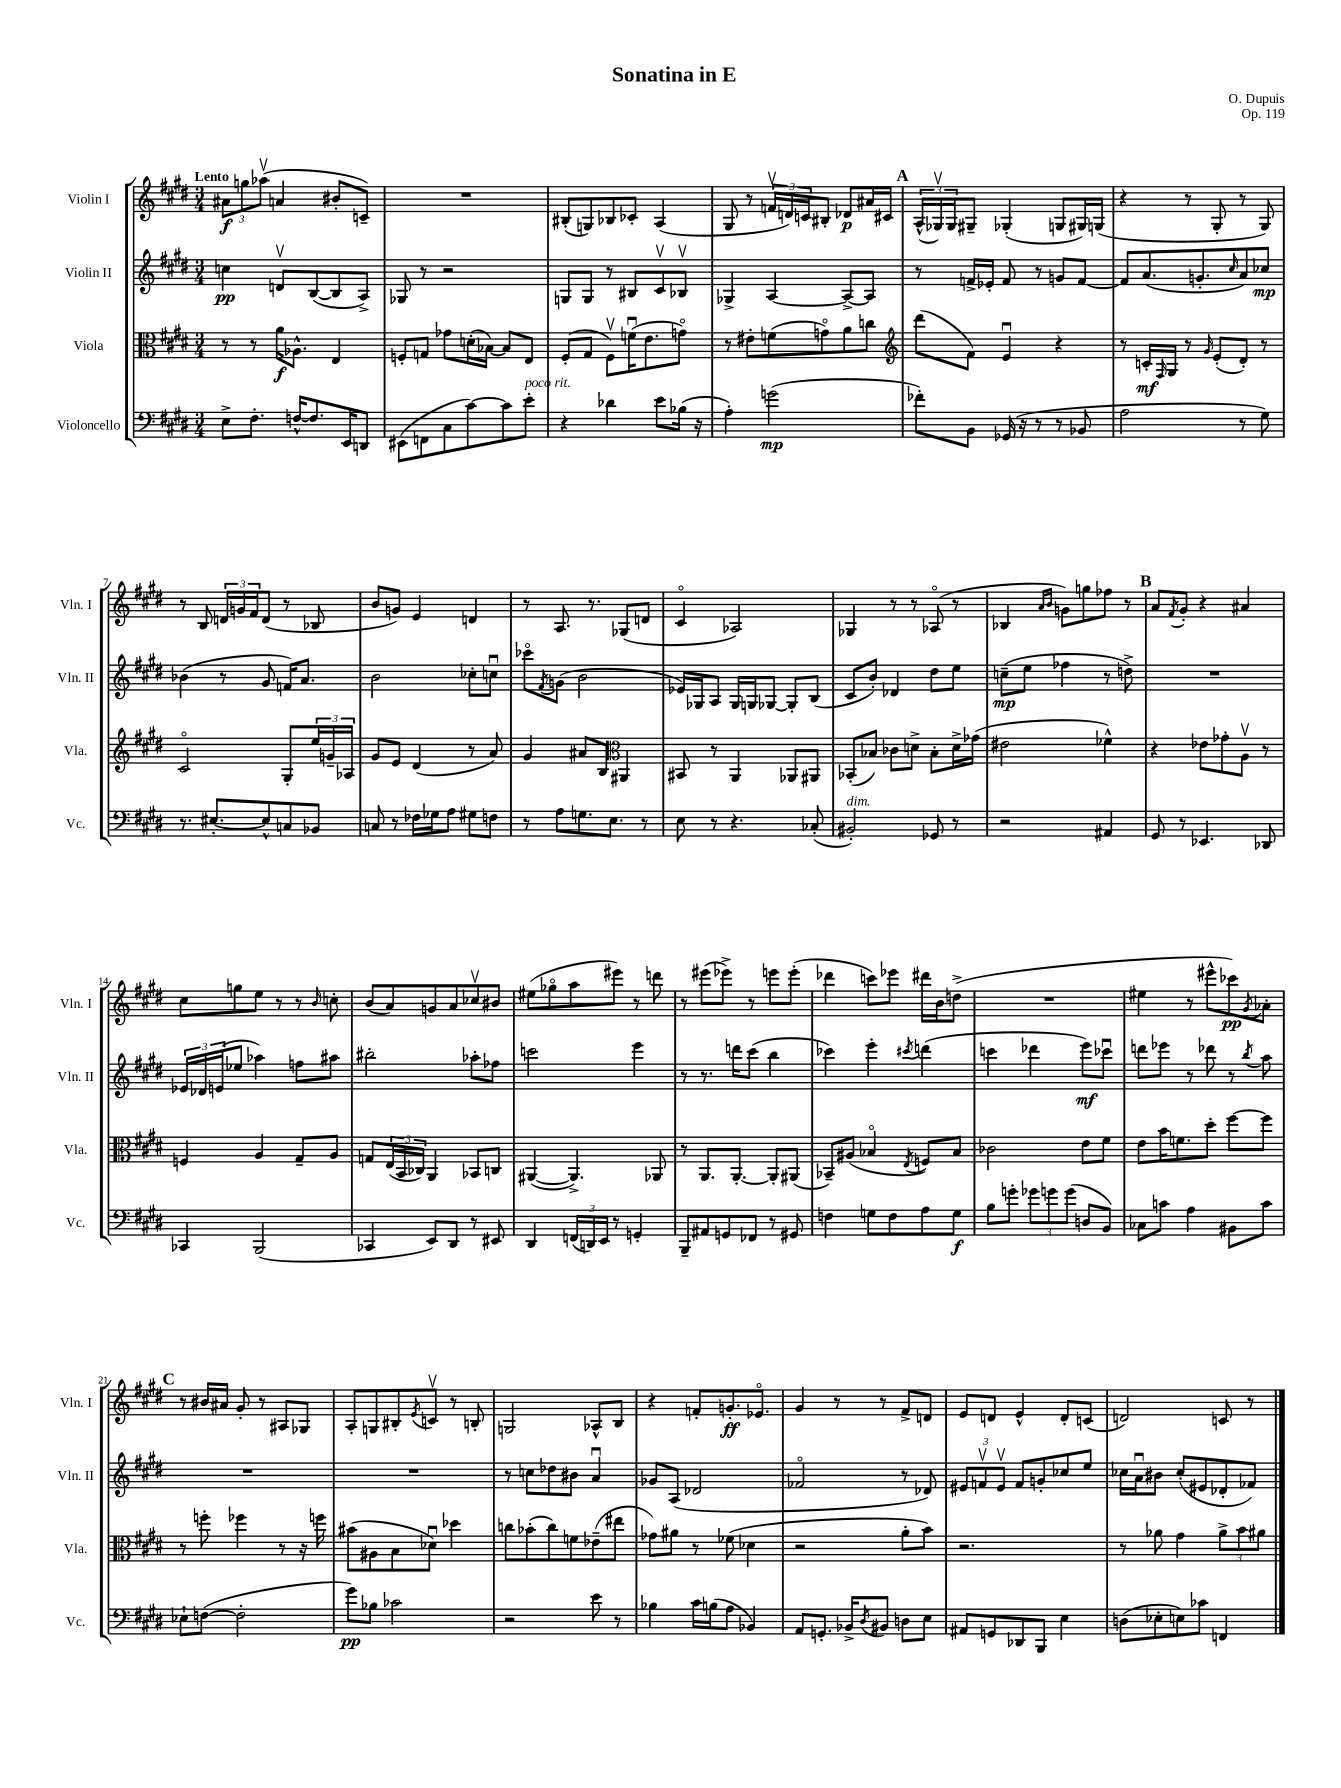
\header { title = "Sonatina in E" composer = "O. Dupuis" opus = "Op. 119" }
<<
\new StaffGroup <<
\new Staff = "s0" \with { instrumentName = "Violin I" shortInstrumentName = "Vln. I" } {
    \clef treble \key e \major \numericTimeSignature \time 3/4 \tempo "Lento"
    \tuplet 3/2 { ais'8\f g''8 aes''8\upbow( } a'4 bis'8-. c'8--) |
    R2. |
    bis8-.( g8) bes8 ces'8-. a4( |
    gis8 r8 \tuplet 3/2 { f'16\upbow d'16) c'16 } bis8-. des'8\p ais'16 cis'16 |
    \mark \markup { \bold "A" } \tuplet 3/2 { a16-^( ges16\upbow) ges16 } gis8-- ges4-.( g8 gis16) g16( |
    r4 r8 gis8-. r8 gis8) |
    r8 b8 \tuplet 3/2 { d'16 g'16 fis'16 } d'8( r8 bes8 |
    b'8 g'8) e'4 d'4 |
    r8 a8. r8. ges8( d'8 |
    cis'4\flageolet aes2) |
    ges4 r8 r8 aes8\flageolet( r8 |
    bes4 \grace { a'16 b'16 } g'8) g''8 fes''8 r8 |
    \mark \markup { \bold "B" } a'8 \acciaccatura { fis'8 } gis'8-. r4 ais'4 |
    cis''8 g''8 e''8 r8 r8 \grace { b'16 } c''8-. |
    b'8( a'8) g'8 a'8 ces''8\upbow bis'8 |
    eis''8( ges''8\flageolet a''8 eis'''8) r8 d'''8 |
    r8 eis'''8( ees'''8->) r8 e'''8 e'''8-.( |
    des'''4 c'''8) ees'''8 dis'''16 b'16 d''8->( |
    R2. |
    eis''4 r8 eis'''8-^ ces'''8\pp) \acciaccatura { gis'8 } aes'8-. |
    \mark \markup { \bold "C" } r8 bis'16 ais'16 gis'8-. r8 ais8 ges8 |
    a8-. g8 bis8-. \acciaccatura { e'8 } c'8\upbow r8 b8-. |
    g2 aes8-^ b8 |
    r4 f'8-. g'8.-.\ff ees'8.\flageolet |
    gis'4 r8 r8 fis'8-> d'8 |
    e'8 d'8 e'4-^ d'8-. c'8( |
    d'2) c'8 r8 \bar "|." |
}
\new Staff = "s1" \with { instrumentName = "Violin II" shortInstrumentName = "Vln. II" } {
    \clef treble \key e \major \numericTimeSignature \time 3/4
    c''4\pp d'8\upbow b8~( b8 a8->) |
    ges8 r8 r2 |
    g8 g8 r8 bis8 cis'8\upbow bes8\upbow |
    ges4-> a4~ a8~-> a8 |
    \mark \markup { \bold "A" } r8 f'16-> ees'16-. f'8 r8 g'8 f'8~ |
    f'8 a'8.( g'8.-. \grace { cis''16 } a'8) ces''8\mp |
    bes'4( r8 gis'8 f'16) a'8. |
    b'2 ces''8-. c''8\downbow |
    ces'''8\flageolet \acciaccatura { fis'8 } g'8( b'2 |
    ees'16) ges16 a8 ges16 g16 ges8~ ges8-. b8( |
    cis'8 b'8-.) des'4 dis''8 e''8 |
    c''8--\mp( e''8 fes''4 r8 d''8->) |
    \mark \markup { \bold "B" } R2. |
    \tuplet 3/2 { ees'16 des'16 e'16( } ees''8 aes''4) f''8 ais''8 |
    bis''2-. aes''8-. fes''8 |
    c'''2 e'''4 |
    r8 r8. d'''16 cis'''8( b''4 |
    ces'''4) e'''4-. \acciaccatura { cis'''8 } d'''4( |
    c'''4 des'''4 e'''8\mf) ces'''8\downbow |
    d'''8 ees'''8 r8 des'''8 r8 \acciaccatura { b''8 } a''8 |
    \mark \markup { \bold "C" } R2. |
    R2. |
    r8 c''8 des''8 bis'8 a'4\downbow |
    ges'8 a8( des'2 |
    fes'2\flageolet r8 des'8) |
    \tuplet 3/2 { eis'8 f'8\upbow eis'8\upbow } f'8 g'8-. ces''8 e''8 |
    ces''16 a'16\downbow bis'8 ces''8-.( eis'8 des'8-. fes'8) \bar "|." |
}
\new Staff = "s2" \with { instrumentName = "Viola" shortInstrumentName = "Vla." } {
    \clef alto \key e \major \numericTimeSignature \time 3/4
    r8 r8 a'16\f aes8.-^ e4 |
    f8-. g8 ges'8 d'16-.( bes16~) bes8 e8 |
    fis8-.( gis8 fis8\upbow) f'16\downbow( e'8. g'8\flageolet) |
    r8 eis'8-. f'8( g'8\flageolet) a'8 c''8 |
    \mark \markup { \bold "A" } \clef treble dis'''8( fis'8) e'4\downbow r4 |
    r8 c'16-.\mf \grace { fis16 } gis16 r8 \grace { gis'16 } e'8-.( dis'8-.) r8 |
    cis'2\flageolet gis8-. \tuplet 3/2 { e''16 g'16-- aes16 } |
    gis'8 e'8 dis'4( r8 a'8) |
    gis'4 ais'8 b8 \clef alto ais,4 |
    bis,8 r8 a,4 aes,8 ais,8 |
    bes,8-.( bes8) ces'8 d'8-> bes8-. d'16-> ges'16( |
    eis'2 fes'4-^) |
    \mark \markup { \bold "B" } r4 ees'8 ges'8-. a8\upbow r8 |
    f4 a4 gis8-- a8 |
    g8 \tuplet 3/2 { e16( b,16 ces16) } a,4 bes,8 c8 |
    ais,4~( ais,4.->) aes,8 |
    r8 a,8. a,8.~-. a,8-. ais,8( |
    bes,8--) ais8( bes4\flageolet \acciaccatura { e8 } f8) bes8 |
    ces'2 e'8 fis'8 |
    e'8 b'16 f'8. dis''8-. fis''8~ fis''8 |
    \mark \markup { \bold "C" } r8 f''8-. fes''4 r8 r16 f''16 |
    bis'8( ais8 b8 des'8\downbow) des''4 |
    c''8 bes'8-.( c''8) f'8 ees'8--( eis''8 |
    ges'8) ais'8 r8 fes'8( des'4 |
    r2 a'8-. b'8) |
    r2. |
    r8 aes'8 gis'4 \tuplet 3/2 { aes'8-> b'8 ais'8 } \bar "|." |
}
\new Staff = "s3" \with { instrumentName = "Violoncello" shortInstrumentName = "Vc." } {
    \clef bass \key e \major \numericTimeSignature \time 3/4
    e8-> fis8.-. f16~-^ f8. e,16 d,8 |
    eis,8( f,8 cis8 cis'8~) cis'8 e'8-.^\markup { \italic "poco rit." } |
    r4 des'4 e'8 bes16( r16 |
    a4-.) g'2\mp( |
    \mark \markup { \bold "A" } fes'8-.) b,8 ges,16( r16 r8 r8 bes,8 |
    a2 r8 gis8) |
    r8. eis8.~-. eis8-^ c8 bes,8 |
    c8 r8 fes16 ges16 a8 gis8 f8 |
    r8 a8 g8. e8. r8 |
    e8 r8 r4. ces8-.( |
    bis,2-.^\markup { \italic "dim." }) ges,8 r8 |
    r2 ais,4 |
    \mark \markup { \bold "B" } gis,8 r8 ees,4. des,8 |
    ces,4 b,,2( |
    ces,4 e,8) dis,8 r8 eis,8 |
    dis,4 \tuplet 3/2 { f,16( d,16) e,16 } r8 g,4-. |
    b,,8-- ais,8 g,8 fes,8 r8 gis,8 |
    f4 g8 f8 a8 g8\f |
    b8 g'8-. \tuplet 3/2 { ges'8 g'8 g'8( } d8 b,8) |
    ces8 c'8 a4 bis,8 c'8 |
    \mark \markup { \bold "C" } ees8-! f8~( f2-. |
    gis'8\pp) bes8 ces'2 |
    r2 e'8 r8 |
    bes4 cis'16 b16( a8 bes,4) |
    a,8 g,8.-. bes,16-> \acciaccatura { dis8 } bis,8 d8 e8 |
    ais,8 g,8 des,8 b,,8 e4 |
    d8( ees8-. e8) ces'8 f,4 \bar "|." |
}
>>
>>
